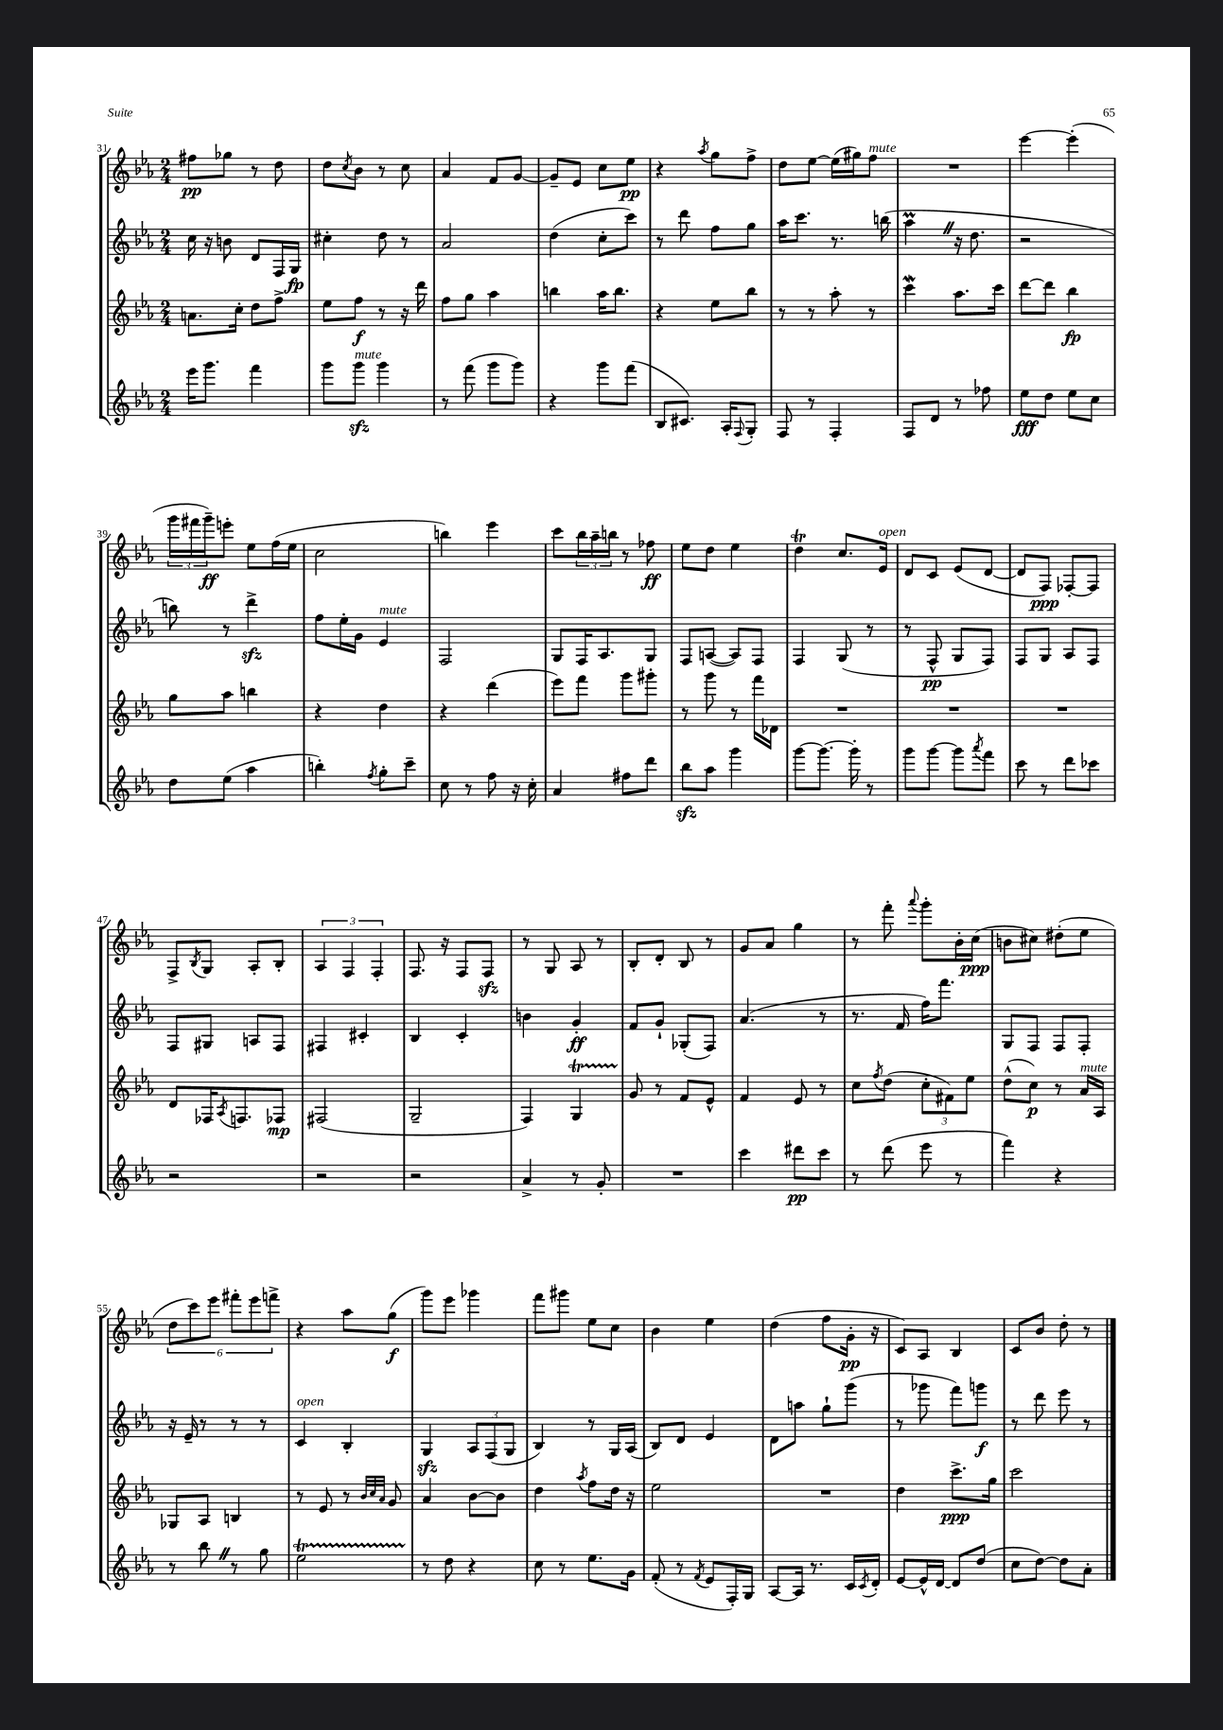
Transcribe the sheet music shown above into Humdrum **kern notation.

**kern	**dynam	**kern	**dynam	**kern	**dynam	**kern	**dynam
*part4	*part4	*part3	*part3	*part2	*part2	*part1	*part1
*staff4	*staff4	*staff3	*staff3	*staff2	*staff2	*staff1	*staff1
*clefG2	*	*clefG2	*	*clefG2	*	*clefG2	*
*k[b-e-a-]	*	*k[b-e-a-]	*	*k[b-e-a-]	*	*k[b-e-a-]	*
*M2/4	*	*M2/4	*	*M2/4	*	*M2/4	*
=31	=31	=31	=31	=31	=31	=31	=31
16eee-\KL	.	8.an\L	.	16cc\	.	8ff#X\L	pp
8.ggg\J	.	.	.	16r	.	.	.
.	.	.	.	8bn\	.	8gg-X\J	.
.	.	16cc'\Jk	.	.	.	.	.
4fff\	.	8dd\L	.	8d/L	.	8r	.
.	.	8ff^\J	.	16F/L	.	8dd\	.
.	.	.	.	16G/JJ	fp	.	.
=32	=32	=32	=32	=32	=32	=32	=32
8ggg\L	.	8ee-\L	.	4cc#X'\	.	8dd\L	.
.	.	.	.	.	.	8qcc/	.
!LO:TX:a:i:t=mute	!	!	!	!	!	!	!
8gggzz\J	.	8ff\J	f	.	.	8b-\J	.
4ggg\	.	8r	.	8dd\	.	8r	.
.	.	16r	.	8r	.	8cc\	.
.	.	16ddd\	.	.	.	.	.
=33	=33	=33	=33	=33	=33	=33	=33
8r	.	8ff\L	.	2a-/	.	4a-/	.
(8fff\	.	8gg\J	.	.	.	.	.
8ggg\L	.	4aa-\	.	.	.	8f/L	.
8ggg\J)	.	.	.	.	.	[8g/J	.
=34	=34	=34	=34	=34	=34	=34	=34
4r	.	4bbn\	.	(4dd\	.	8g~/L]	.
.	.	.	.	.	.	8e-/J	.
8ggg\L	.	16aa-\KL	.	8cc'\L	.	8cc\L	.
.	.	8.bb\J	.	.	.	.	.
(8fff\J	.	.	.	8ccc\J)	.	8ee-\J	pp
=35	=35	=35	=35	=35	=35	=35	=35
8B-/L	.	4r	.	8r	.	4r	.
8.c#X/J)	.	.	.	8ddd\	.	.	.
.	.	.	.	.	.	8qaa-/	.
.	.	8ee-\L	.	8ff\L	.	8gg\L	.
16A-'/KL	.	.	.	.	.	.	.
8qqF/	.	.	.	.	.	.	.
8G'/J	.	8bb-\J	.	8gg\J	.	8ff^\J	.
=36	=36	=36	=36	=36	=36	=36	=36
8F/	.	8r	.	16aa-\KL	.	8dd\L	.
.	.	.	.	8.ccc\J	.	.	.
8r	.	8r	.	.	.	[8ee-\J	.
4F'/	.	8aa-'\	.	8.r	.	(16ee-\LL]	.
.	.	.	.	.	.	16gg#X\J)	.
!	!	!	!	!	!	!LO:TX:a:i:t=mute	!
.	.	8r	.	.	.	8ff\J	.
.	.	.	.	(16bbn\	.	.	.
=37	=37	=37	=37	=37	=37	=37	=37
8F/L	.	4cccW\	.	4aa-MZ\	.	2r	.
8d/J	.	.	.	.	.	.	.
8r	.	8.aa-\L	.	16r	.	.	.
.	.	.	.	8.dd\	.	.	.
8ff-X\	.	.	.	.	.	.	.
.	.	16ccc\Jk	.	.	.	.	.
=38	=38	=38	=38	=38	=38	=38	=38
8ee-\L	fff	[8ddd\L	.	2r	.	[4eee-\	.
8dd\J	.	8ddd\J]	.	.	.	.	.
8ee-\L	.	4bb-\	fp	.	.	(4eee-'\]	.
8cc\J	.	.	.	.	.	.	.
!!LO:LB:g=z
=39	=39	=39	=39	=39	=39	=39	=39
8dd\L	.	8gg\L	.	8bbn\)	.	24ggg\LL	.
.	.	.	.	.	.	24fff#X\	.
.	.	.	.	.	.	24ggg~\J)	ff
(8ee-\J	.	8aa-\J	.	8r	.	8eeen'\J	.
4aa-\	.	4bbn\	.	4dddzz^\	.	8ee-\L	.
.	.	.	.	.	.	(16ff\L	.
.	.	.	.	.	.	16ee-\JJ	.
=40	=40	=40	=40	=40	=40	=40	=40
4bbn'\)	.	4r	.	8ff\L	.	2cc\	.
.	.	.	.	16ee-'\L	.	.	.
.	.	.	.	16g\JJ	.	.	.
8qff/	.	.	.	.	.	.	.
!	!	!	!	!LO:TX:a:i:t=mute	!	!	!
8gg'\L	.	4dd\	.	4e-/	.	.	.
8ccc~\J	.	.	.	.	.	.	.
=41	=41	=41	=41	=41	=41	=41	=41
8cc\	.	4r	.	2F/	.	4bbn\)	.
8r	.	.	.	.	.	.	.
8ff\	.	(4ddd\	.	.	.	4eee-\	.
16r	.	.	.	.	.	.	.
16cc'\	.	.	.	.	.	.	.
=42	=42	=42	=42	=42	=42	=42	=42
4a-/	.	8eee-\L)	.	8G/L	.	8ccc\L	.
.	.	8fff\J	.	16F/K	.	24bb-\L	.
.	.	.	.	.	.	24aa-~\	.
.	.	.	.	8.A-/	.	.	.
.	.	.	.	.	.	24bbn\JJ	.
8ff#X\L	.	8ggg\L	.	.	.	8r	.
8ddd\J	.	8ggg#X'\J	.	8G/J	.	8ff-X\	ff
=43	=43	=43	=43	=43	=43	=43	=43
8bb-zz\L	.	8r	.	8F/L	.	8ee-\L	.
8aa-\J	.	8ggg\	.	([8An/J	.	8dd\J	.
4ggg\	.	8r	.	8A/L])	.	4ee-\	.
.	.	16fff\LL	.	8F/J	.	.	.
.	.	16d-X\JJ	.	.	.	.	.
=44	=44	=44	=44	=44	=44	=44	=44
[8ggg\L	.	2r	.	4F/	.	4ddt\	.
8.ggg\J_	.	.	.	.	.	.	.
.	.	.	.	(8G/	.	8.cc/L	.
16ggg'\]	.	.	.	.	.	.	.
8r	.	.	.	8r	.	.	.
!	!	!	!	!	!	!LO:TX:a:i:t=open	!
.	.	.	.	.	.	16e-/Jk	.
=45	=45	=45	=45	=45	=45	=45	=45
8ggg\L	.	2r	.	8r	.	8d/L	.
[8ggg\J	.	.	.	8F^^/	pp	8c/J	.
8ggg\L]	.	.	.	8G/L	.	(8e-/L	.
8qaaa-/	.	.	.	.	.	.	.
8fff\J	.	.	.	8F/J)	.	[8d/J	.
=46	=46	=46	=46	=46	=46	=46	=46
8ccc\	.	2r	.	8F/L	.	8d/L]	.
8r	.	.	.	8G/J	.	8F/J)	ppp
8ddd\L	.	.	.	8A-/L	.	[8F-X'/L	.
8ccc-X\J	.	.	.	8F/J	.	8F-/J]	.
!!LO:LB:g=z
=47	=47	=47	=47	=47	=47	=47	=47
2r	.	8d/L	.	8F/L	.	8F^/L	.
.	.	.	.	.	.	8qB-/	.
.	.	16F-X/K	.	8G#X/J	.	8G/J	.
.	.	8qA-/	.	.	.	.	.
.	.	8.Fn/	.	.	.	.	.
.	.	.	.	8An/L	.	8A-'/L	.
.	.	8F-X/J	mp	8F/J	.	8B-'/J	.
=48	=48	=48	=48	=48	=48	=48	=48
2r	.	(2F#X/	.	4F#X/	.	6A-/	.
.	.	.	.	.	.	6F/	.
.	.	.	.	4c#X'/	.	.	.
.	.	.	.	.	.	6F'/	.
=49	=49	=49	=49	=49	=49	=49	=49
2r	.	2G~/	.	4B-/	.	8.F/	.
.	.	.	.	.	.	16r	.
.	.	.	.	4c'/	.	8F/L	.
.	.	.	.	.	.	8Fzz/J	.
=50	=50	=50	=50	=50	=50	=50	=50
4a-^/	.	4F/)	.	4bn\	.	8r	.
.	.	.	.	.	.	8G/	.
8r	.	4Gt/	.	4g'/	ff	8A-/	.
8g'/	.	.	.	.	.	8r	.
=51	=51	=51	=51	=51	=51	=51	=51
2r	.	8g/	.	8f/L	.	8B-'/L	.
.	.	8r	.	8g`/J	.	8d'/J	.
.	.	8f/L	.	(8G-X'/L	.	8B-/	.
.	.	8e-^^/J	.	8F/J)	.	8r	.
=52	=52	=52	=52	=52	=52	=52	=52
4ccc\	.	4f/	.	(4.a-/	.	8g/L	.
.	.	.	.	.	.	8a-/J	.
8ddd#X\L	pp	8e-/	.	.	.	4gg\	.
8ccc\J	.	8r	.	8r	.	.	.
=53	=53	=53	=53	=53	=53	=53	=53
8r	.	8cc\L	.	8.r	.	8r	.
.	.	8qff/	.	.	.	.	.
(8ddd\	.	(8dd\J	.	.	.	8fff'\	.
.	.	.	.	16f/	.	.	.
.	.	.	.	.	.	8qqaaa-/	.
8eee-\	.	12cc'\L	.	16ff\KL)	.	8ggg'\L	.
.	.	.	.	8.fff\J	.	.	.
.	.	12f#X\)	.	.	.	.	.
8r	.	.	.	.	.	16b-'\L	.
.	.	12ee-\J	.	.	.	.	.
.	.	.	.	.	.	(16cc\JJ	ppp
=54	=54	=54	=54	=54	=54	=54	=54
4fff\)	.	(8dd^^\L	.	8G/L	.	8bn\L	.
.	.	8cc\J)	p	8F/J	.	8cc#X\J)	.
4r	.	8r	.	8F/L	.	(8dd#X'\L	.
!	!	!LO:TX:a:i:t=mute	!	!	!	!	!
.	.	16a-/LL	.	8F'/J	.	8ee-\J	.
.	.	16A-/JJ	.	.	.	.	.
!!LO:LB:g=z
=55	=55	=55	=55	=55	=55	=55	=55
8r	.	8G-X/L	.	16r	.	12dd\L	.
.	.	.	.	16e-~/	.	.	.
.	.	.	.	.	.	12ccc\)	.
8bb-Z\	.	8A-/J	.	8r	.	.	.
.	.	.	.	.	.	12eee-\J	.
8r	.	4Bn/	.	8r	.	12fff#X'\L	.
.	.	.	.	.	.	12eee-\	.
8gg\	.	.	.	8r	.	.	.
.	.	.	.	.	.	12fffn^\J	.
=56	=56	=56	=56	=56	=56	=56	=56
!	!	!	!	!LO:TX:a:i:t=open	!	!	!
2ee-T\	.	8r	.	4c/	.	4r	.
.	.	8e-/	.	.	.	.	.
.	.	8r	.	4B-'/	.	8aa-\L	.
.	.	32qqb-/LLL	.	.	.	.	.
.	.	32qqcc/	.	.	.	.	.
.	.	32qqa-/JJJ	.	.	.	.	.
.	.	8g/	.	.	.	(8gg\J	f
=57	=57	=57	=57	=57	=57	=57	=57
8r	.	4a-/	.	4Gzz/	.	8ggg\L)	.
8dd\	.	.	.	.	.	8eee-\J	.
4r	.	[8b-\L	.	12A-/L	.	4ggg-X\	.
.	.	.	.	(12F/	.	.	.
.	.	8b-\J]	.	.	.	.	.
.	.	.	.	12G/J	.	.	.
=58	=58	=58	=58	=58	=58	=58	=58
8cc\	.	4dd\	.	4B-/)	.	8fff\L	.
8r	.	.	.	.	.	8ggg#X\J	.
.	.	8qaa-/	.	.	.	.	.
8.ee-\L	.	8ff\L	.	8r	.	8ee-\L	.
.	.	16dd\Jk	.	16G/LL	.	8cc\J	.
16g\Jk	.	16r	.	(16A-/JJ	.	.	.
=59	=59	=59	=59	=59	=59	=59	=59
(8f'/	.	2ee-\	.	8B-/L)	.	4b-\	.
8r	.	.	.	8d/J	.	.	.
8qf/	.	.	.	.	.	.	.
8e-/L	.	.	.	4e-/	.	4ee-\	.
16F'/L)	.	.	.	.	.	.	.
16G/JJ	.	.	.	.	.	.	.
=60	=60	=60	=60	=60	=60	=60	=60
[8A-/L	.	2r	.	8d\L	.	(4dd\	.
16A-/Jk]	.	.	.	8aan\J	.	.	.
8.r	.	.	.	.	.	.	.
.	.	.	.	8gg`\L	.	8ff\L	.
16c/LL	.	.	.	(8ggg\J	.	16g'\Jk	pp
8qc/	.	.	.	.	.	.	.
16d'/JJ	.	.	.	.	.	16r	.
=61	=61	=61	=61	=61	=61	=61	=61
[8e-/L	.	4dd\	.	8r	.	8c/L)	.
16e-^^/L]	.	.	.	8ggg-X\	.	8A-/J	.
[16d/JJ	.	.	.	.	.	.	.
8d/L]	.	8.ccc^\L	ppp	8fff\L)	.	4B-/	.
(8dd/J	.	.	.	8gggn\J	f	.	.
.	.	16gg\Jk	.	.	.	.	.
=62	=62	=62	=62	=62	=62	=62	=62
8cc\L	.	2ccc\	.	8r	.	8c/L	.
[8dd\J)	.	.	.	8ddd\	.	8b-/J	.
8dd\L]	.	.	.	8eee-\	.	8dd'\	.
8a-'\J	.	.	.	8r	.	8r	.
==	==	==	==	==	==	==	==
*-	*-	*-	*-	*-	*-	*-	*-
